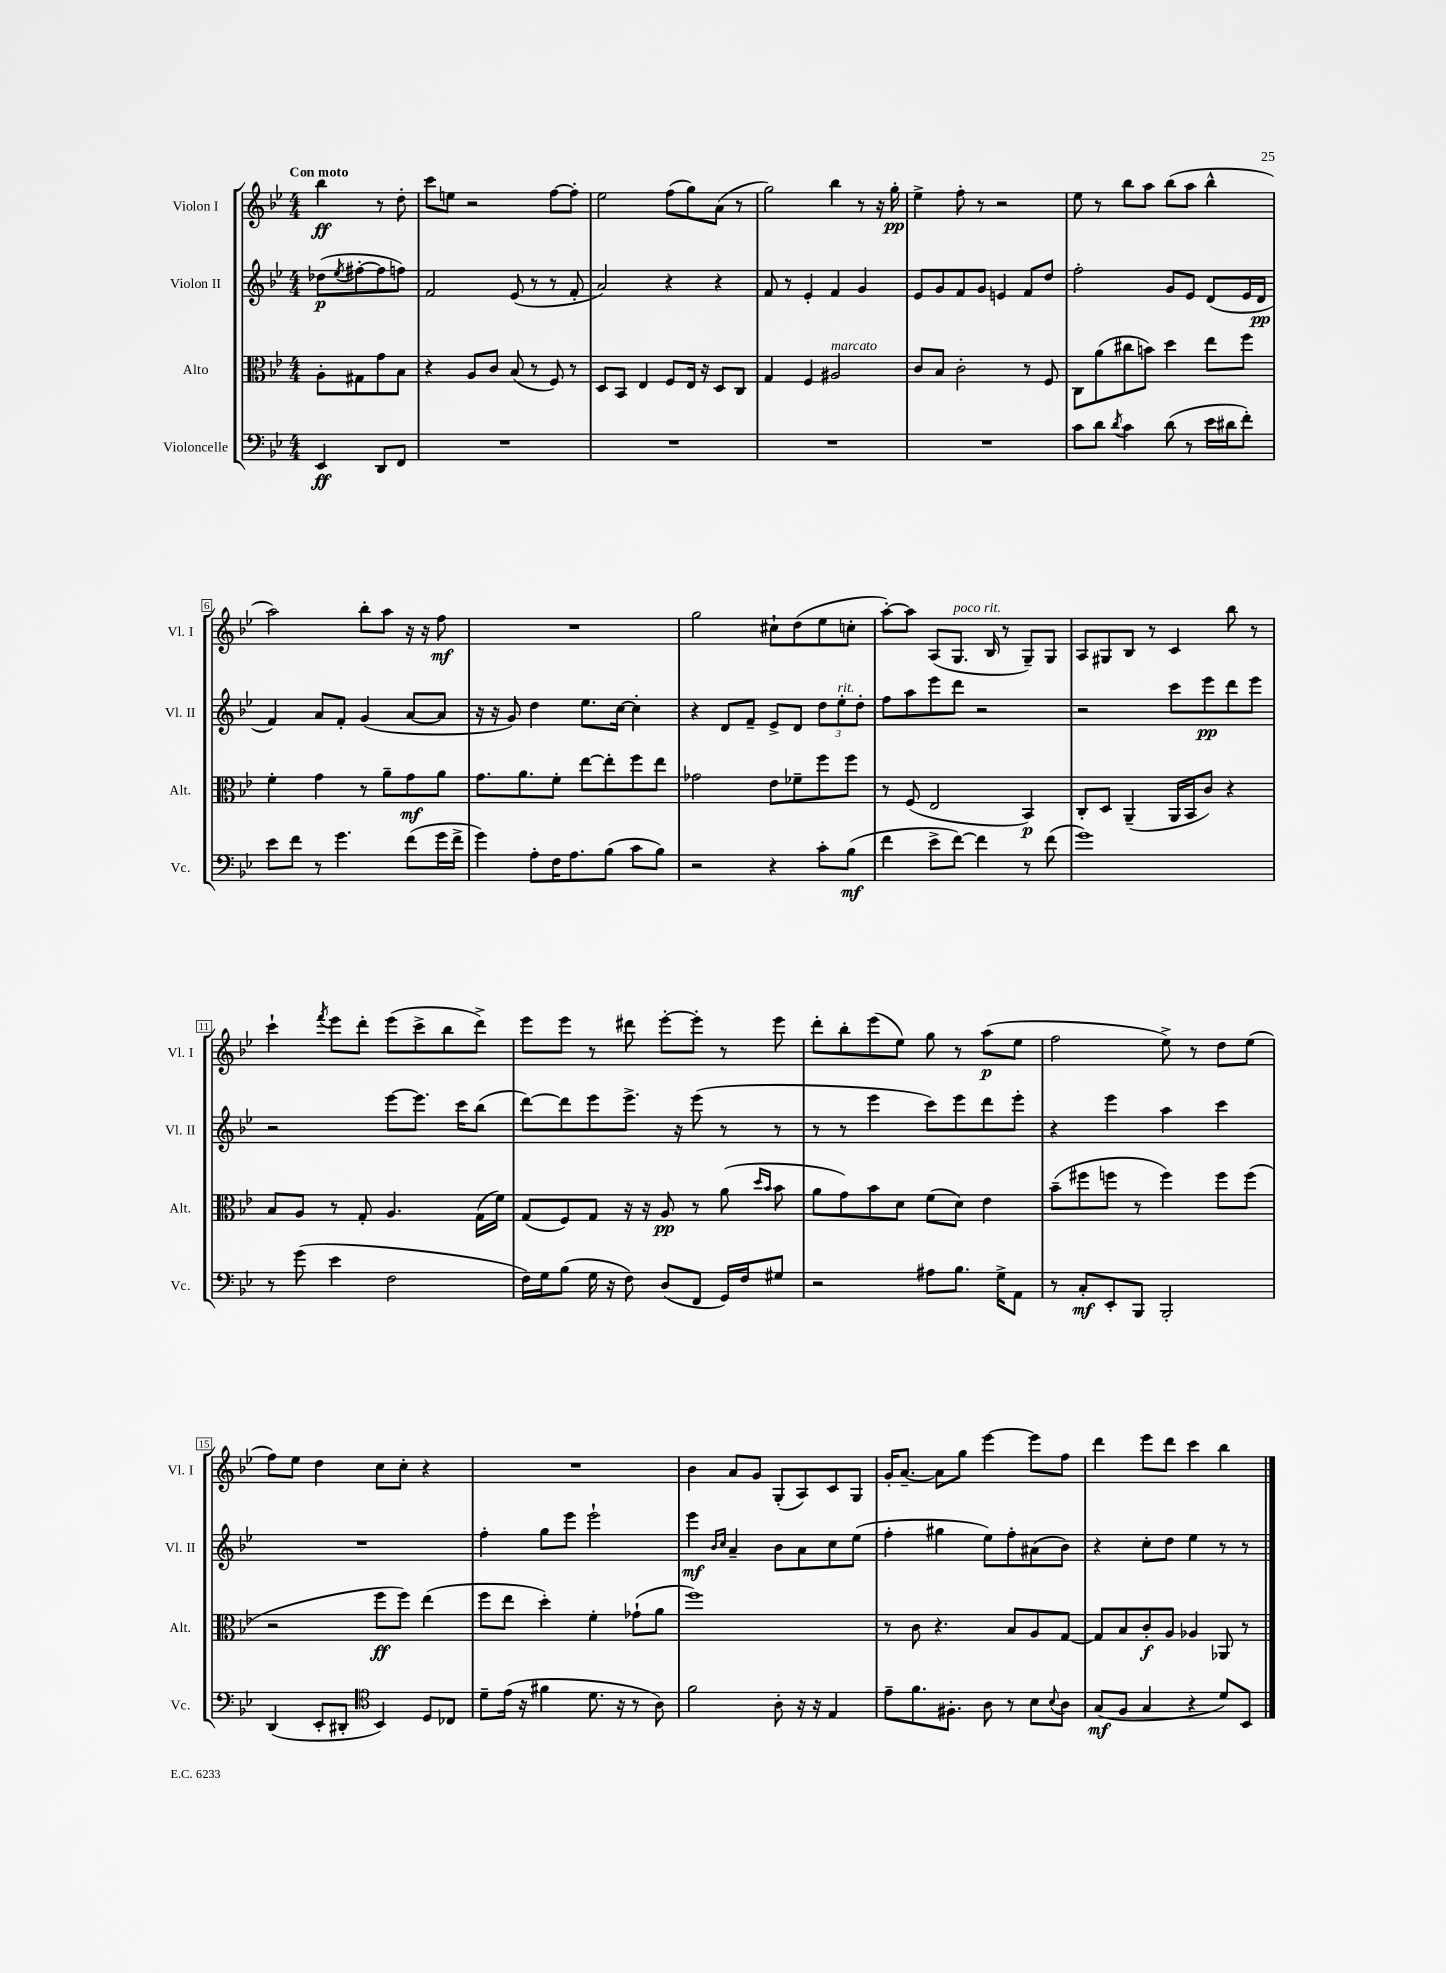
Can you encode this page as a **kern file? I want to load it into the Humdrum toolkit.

**kern	**dynam	**kern	**dynam	**kern	**dynam	**kern	**dynam
*part4	*part4	*part3	*part3	*part2	*part2	*part1	*part1
*staff4	*staff4	*staff3	*staff3	*staff2	*staff2	*staff1	*staff1
*I"Violoncelle	*	*I"Alto	*	*I"Violon II	*	*I"Violon I	*
*I'Vc.	*	*I'Alt.	*	*I'Vl. II	*	*I'Vl. I	*
*clefF4	*	*clefC3	*	*clefG2	*	*clefG2	*
*k[b-e-]	*	*k[b-e-]	*	*k[b-e-]	*	*k[b-e-]	*
*M4/4	*	*M4/4	*	*M4/4	*	*M4/4	*
=	=	=	=	=	=	=	=
!	!	!	!	!	!	!LO:TX:a:B:t=Con moto	!
4EE-/	ff	8A'\L	.	(8dd-X\L	p	4bb-\	ff
.	.	.	.	8qee-/	.	.	.
.	.	8G#X\	.	[8ff#X'\	.	.	.
8DD/L	.	8g\	.	8ff#\]	.	8r	.
8FF/J	.	8B-\J	.	8ffn\J)	.	8dd'\	.
=1	=1	=1	=1	=1	=1	=1	=1
1r	.	4r	.	2f/	.	8ccc\L	.
.	.	.	.	.	.	8een\J	.
.	.	8A/L	.	.	.	2r	.
.	.	8c/J	.	.	.	.	.
.	.	(8B-/	.	(8e-/	.	.	.
.	.	8r	.	8r	.	.	.
.	.	8F/)	.	8r	.	[8ff\L	.
.	.	8r	.	8f'/	.	8ff'\J]	.
=2	=2	=2	=2	=2	=2	=2	=2
1r	.	8D/L	.	2a/)	.	2ee-\	.
.	.	8BB-/J	.	.	.	.	.
.	.	4E-/	.	.	.	.	.
.	.	8F/L	.	4r	.	(8ff\L	.
.	.	16E-/Jk	.	.	.	8gg\)	.
.	.	16r	.	.	.	.	.
.	.	8D/L	.	4r	.	(8a\J	.
.	.	8C/J	.	.	.	8r	.
=3	=3	=3	=3	=3	=3	=3	=3
1r	.	4G/	.	8f/	.	2gg\)	.
.	.	.	.	8r	.	.	.
.	.	4F/	.	4e-'/	.	.	.
!	!	!LO:TX:a:i:t=marcato	!	!	!	!	!
.	.	2A#X/	.	4f/	.	4bb-\	.
.	.	.	.	4g/	.	8r	.
.	.	.	.	.	.	16r	.
.	.	.	.	.	.	16gg'\	pp
=4	=4	=4	=4	=4	=4	=4	=4
1r	.	8c/L	.	8e-/L	.	4ee-^\	.
.	.	8B-/J	.	8g/	.	.	.
.	.	2c'\	.	8f/	.	8ff'\	.
.	.	.	.	8g/J	.	8r	.
.	.	.	.	4en/	.	2r	.
.	.	8r	.	8f/L	.	.	.
.	.	8F/	.	8dd/J	.	.	.
=5	=5	=5	=5	=5	=5	=5	=5
8c\L	.	8C\L	.	2ff'\	.	8ee-\	.
8d\J	.	(8a\	.	.	.	8r	.
8qd/	.	.	.	.	.	.	.
4c\	.	8cc#X\	.	.	.	8bb-\L	.
.	.	8bn\J)	.	.	.	8aa\J	.
(8d\	.	4dd\	.	8g/L	.	(8bb-\L	.
8r	.	.	.	8e-/J	.	8aa\J	.
16e-\LL	.	8ee-\L	.	(8d/L	.	4bb-^^\	.
16d#X\J	.	.	.	.	.	.	.
8f'\J)	.	8ff\J	.	16e-/L	.	.	.
.	.	.	.	16d/JJ	pp	.	.
!!LO:LB:g=z
=6	=6	=6	=6	=6	=6	=6	=6
8e-\L	.	4f'\	.	4f/)	.	2aa\)	.
8f\J	.	.	.	.	.	.	.
8r	.	4g\	.	8a/L	.	.	.
4.g\	.	.	.	8f'/J	.	.	.
.	.	8r	.	(4g/	.	8bb-'\L	.
.	.	8a~\L	.	.	.	8aa\J	.
(8f\L	.	8g\	mf	[8a/L	.	16r	.
.	.	.	.	.	.	16r	.
16g\L	.	8a\J	.	8a/J]	.	8ff\	mf
16f^\JJ	.	.	.	.	.	.	.
=7	=7	=7	=7	=7	=7	=7	=7
4g\)	.	8.g\L	.	16r	.	1r	.
.	.	.	.	16r	.	.	.
.	.	.	.	8g/)	.	.	.
.	.	8.a\	.	.	.	.	.
8A'\L	.	.	.	4dd\	.	.	.
16F\K	.	8f'\J	.	.	.	.	.
8.A\	.	.	.	.	.	.	.
.	.	[8ee-\L	.	8.ee-\L	.	.	.
(8B-\J	.	8ee-'\]	.	.	.	.	.
.	.	.	.	[16cc\Jk	.	.	.
8c\L	.	8ff\	.	4cc'\]	.	.	.
8B-\J)	.	8ee-\J	.	.	.	.	.
=8	=8	=8	=8	=8	=8	=8	=8
2r	.	2g-X\	.	4r	.	2gg\	.
.	.	.	.	8d/L	.	.	.
.	.	.	.	8f~/J	.	.	.
4r	.	8e-\L	.	8e-^/L	.	8cc#X`\L	.
.	.	8f-X~\	.	8d/J	.	(8dd\	.
8c'\L	.	8ff\	.	12dd\L	.	8ee-\	.
!	!	!	!	!LO:TX:a:i:t=rit.	!	!	!
.	.	.	.	12ee-'\	.	.	.
(8B-\J	mf	8ff\J	.	.	.	8ccn'\J	.
.	.	.	.	12dd'\J	.	.	.
=9	=9	=9	=9	=9	=9	=9	=9
4f\	.	8r	.	8ff\L	.	[8aa'\L)	.
.	.	(8F/	.	8aa\	.	8aa\J]	.
8e-^\L	.	2E-/	.	8eee-\	.	(8A/L	.
!	!	!	!	!	!	!LO:TX:a:i:t=poco rit.	!
[8f\J)	.	.	.	8ddd\J	.	8.G/J	.
4f\]	.	.	.	2r	.	.	.
.	.	.	.	.	.	16B-/	.
.	.	.	.	.	.	8r	.
8r	.	4BB-/)	p	.	.	8G~/L)	.
(8f\	.	.	.	.	.	8G/J	.
=10	=10	=10	=10	=10	=10	=10	=10
1g)	.	8C'/L	.	2r	.	8A/L	.
.	.	8D/J	.	.	.	8G#X/	.
.	.	(4AA~/	.	.	.	8B-/J	.
.	.	.	.	.	.	8r	.
.	.	16AA/LL	.	8ccc\L	.	4c/	.
.	.	16BB-/J	.	.	.	.	.
.	.	8c/J)	.	8eee-\	pp	.	.
.	.	4r	.	8ddd\	.	8bb-\	.
.	.	.	.	8eee-\J	.	8r	.
!!LO:LB:g=z
=11	=11	=11	=11	=11	=11	=11	=11
8r	.	8B-/L	.	2r	.	4ccc`\	.
(8g\	.	8A/J	.	.	.	.	.
.	.	.	.	.	.	8qfff/	.
4e-\	.	8r	.	.	.	8eee-\L	.
.	.	8G'/	.	.	.	8ddd'\J	.
2F\	.	4.A/	.	[8eee-\L	.	(8eee-\L	.
.	.	.	.	8.eee-\J]	.	8ccc^\	.
.	.	.	.	.	.	8bb-\	.
.	.	.	.	16ccc\KL	.	.	.
.	.	(16G\LL	.	(8bb-\J	.	8ddd^\J)	.
.	.	16f\JJ)	.	.	.	.	.
=12	=12	=12	=12	=12	=12	=12	=12
16F\LL)	.	(8G/L	.	[8ddd\L)	.	8eee-\L	.
16G\J	.	.	.	.	.	.	.
(8B-\J	.	8F/)	.	8ddd\]	.	8eee-\J	.
16G\	.	8G/J	.	8eee-\	.	8r	.
16r	.	.	.	.	.	.	.
8F\)	.	16r	.	8.eee-^\J	.	8ddd#X\	.
.	.	16r	.	.	.	.	.
(8D/L	.	8A/	pp	.	.	[8eee-'\L	.
.	.	.	.	16r	.	.	.
8FF/J	.	8r	.	(8eee-\	.	8eee-'\J]	.
16GG/LL)	.	(8a\	.	8r	.	8r	.
16F/J	.	.	.	.	.	.	.
.	.	16qqdd/LL	.	.	.	.	.
.	.	16qqb-/JJ	.	.	.	.	.
8G#X/J	.	8b-\	.	8r	.	8eee-\	.
=13	=13	=13	=13	=13	=13	=13	=13
2r	.	8a\L	.	8r	.	8ddd'\L	.
.	.	8g\)	.	8r	.	8bb-'\	.
.	.	8b-\	.	4eee-\	.	(8eee-\	.
.	.	8d\J	.	.	.	8ee-\J)	.
8A#X\L	.	(8f\L	.	8ccc\L)	.	8gg\	.
8.B-\J	.	8d\J)	.	8eee-\	.	8r	.
.	.	4e-\	.	8ddd\	.	(8aa\L	p
16G^\KL	.	.	.	.	.	.	.
8AA\J	.	.	.	8eee-'\J	.	8ee-\J	.
=14	=14	=14	=14	=14	=14	=14	=14
8r	.	(8b-~\L	.	4r	.	2ff\	.
8C'/L	mf	8ff#X\	.	.	.	.	.
8EE-'/	.	8ffn\J	.	4eee-\	.	.	.
8BBB-/J	.	8r	.	.	.	.	.
2BBB-'/	.	4ff\)	.	4aa\	.	8ee-^\)	.
.	.	.	.	.	.	8r	.
.	.	8ff\L	.	4ccc\	.	8dd\L	.
.	.	(8ff\J	.	.	.	(8ee-\J	.
!!LO:LB:g=z
=15	=15	=15	=15	=15	=15	=15	=15
(4DD/	.	2r	.	1r	.	8ff\L)	.
.	.	.	.	.	.	8ee-\J	.
8EE-'/L	.	.	.	.	.	4dd\	.
8DD#X'/J	.	.	.	.	.	.	.
*clefC4	*	*	*	*	*	*	*
4BB-/)	.	8ff\L	ff	.	.	8cc\L	.
.	.	8ff\J)	.	.	.	8cc'\J	.
8D/L	.	(4ee-\	.	.	.	4r	.
8C-X/J	.	.	.	.	.	.	.
=16	=16	=16	=16	=16	=16	=16	=16
8d~\L	.	8ff\L	.	4ff'\	.	1r	.
(16e-\Jk	.	8ee-\J	.	.	.	.	.
16r	.	.	.	.	.	.	.
4f#X\	.	4dd'\)	.	8gg\L	.	.	.
.	.	.	.	8eee-\J	.	.	.
8.d\	.	4f'\	.	2eee-`\	.	.	.
16r	.	.	.	.	.	.	.
8r	.	(8g-X`\L	.	.	.	.	.
8A\)	.	8a\J	.	.	.	.	.
=17	=17	=17	=17	=17	=17	=17	=17
2f\	.	1ff)	.	4eee-\	mf	4b-\	.
.	.	.	.	16qqb-/LL	.	.	.
.	.	.	.	16qqcc/JJ	.	.	.
.	.	.	.	4a~/	.	8a/L	.
.	.	.	.	.	.	8g/J	.
8A'\	.	.	.	8b-\L	.	(8G'/L	.
16r	.	.	.	8a\	.	8A/)	.
16r	.	.	.	.	.	.	.
4E-/	.	.	.	8cc\	.	8c/	.
.	.	.	.	(8ee-\J	.	8G/J	.
=18	=18	=18	=18	=18	=18	=18	=18
8e-~\L	.	8r	.	4ff'\	.	16g'/KL	.
.	.	.	.	.	.	[8.a~/J	.
8.f\	.	8c\	.	.	.	.	.
.	.	4.r	.	4gg#X\	.	8a\L]	.
8.F#X'\J	.	.	.	.	.	.	.
.	.	.	.	.	.	8gg\J	.
8A\	.	.	.	8ee-\L)	.	[4eee-\	.
8r	.	8B-/L	.	8ff'\	.	.	.
8B-\L	.	8A/	.	(8a#X\	.	8eee-\L]	.
8qqB-/	.	.	.	.	.	.	.
8A\J	.	[8G/J	.	8b-\J)	.	8ff\J	.
=19	=19	=19	=19	=19	=19	=19	=19
(8G/L	mf	8G/L]	.	4r	.	4ddd\	.
8F/J	.	8B-/	.	.	.	.	.
4G/	.	8c'/	f	8cc'\L	.	8eee-\L	.
.	.	8A/J	.	8dd\J	.	8ddd\J	.
4r	.	4A-X/	.	4ee-\	.	4ccc\	.
8d/L)	.	8AA-X/	.	8r	.	4bb-\	.
8BB-/J	.	8r	.	8r	.	.	.
==	==	==	==	==	==	==	==
*-	*-	*-	*-	*-	*-	*-	*-
